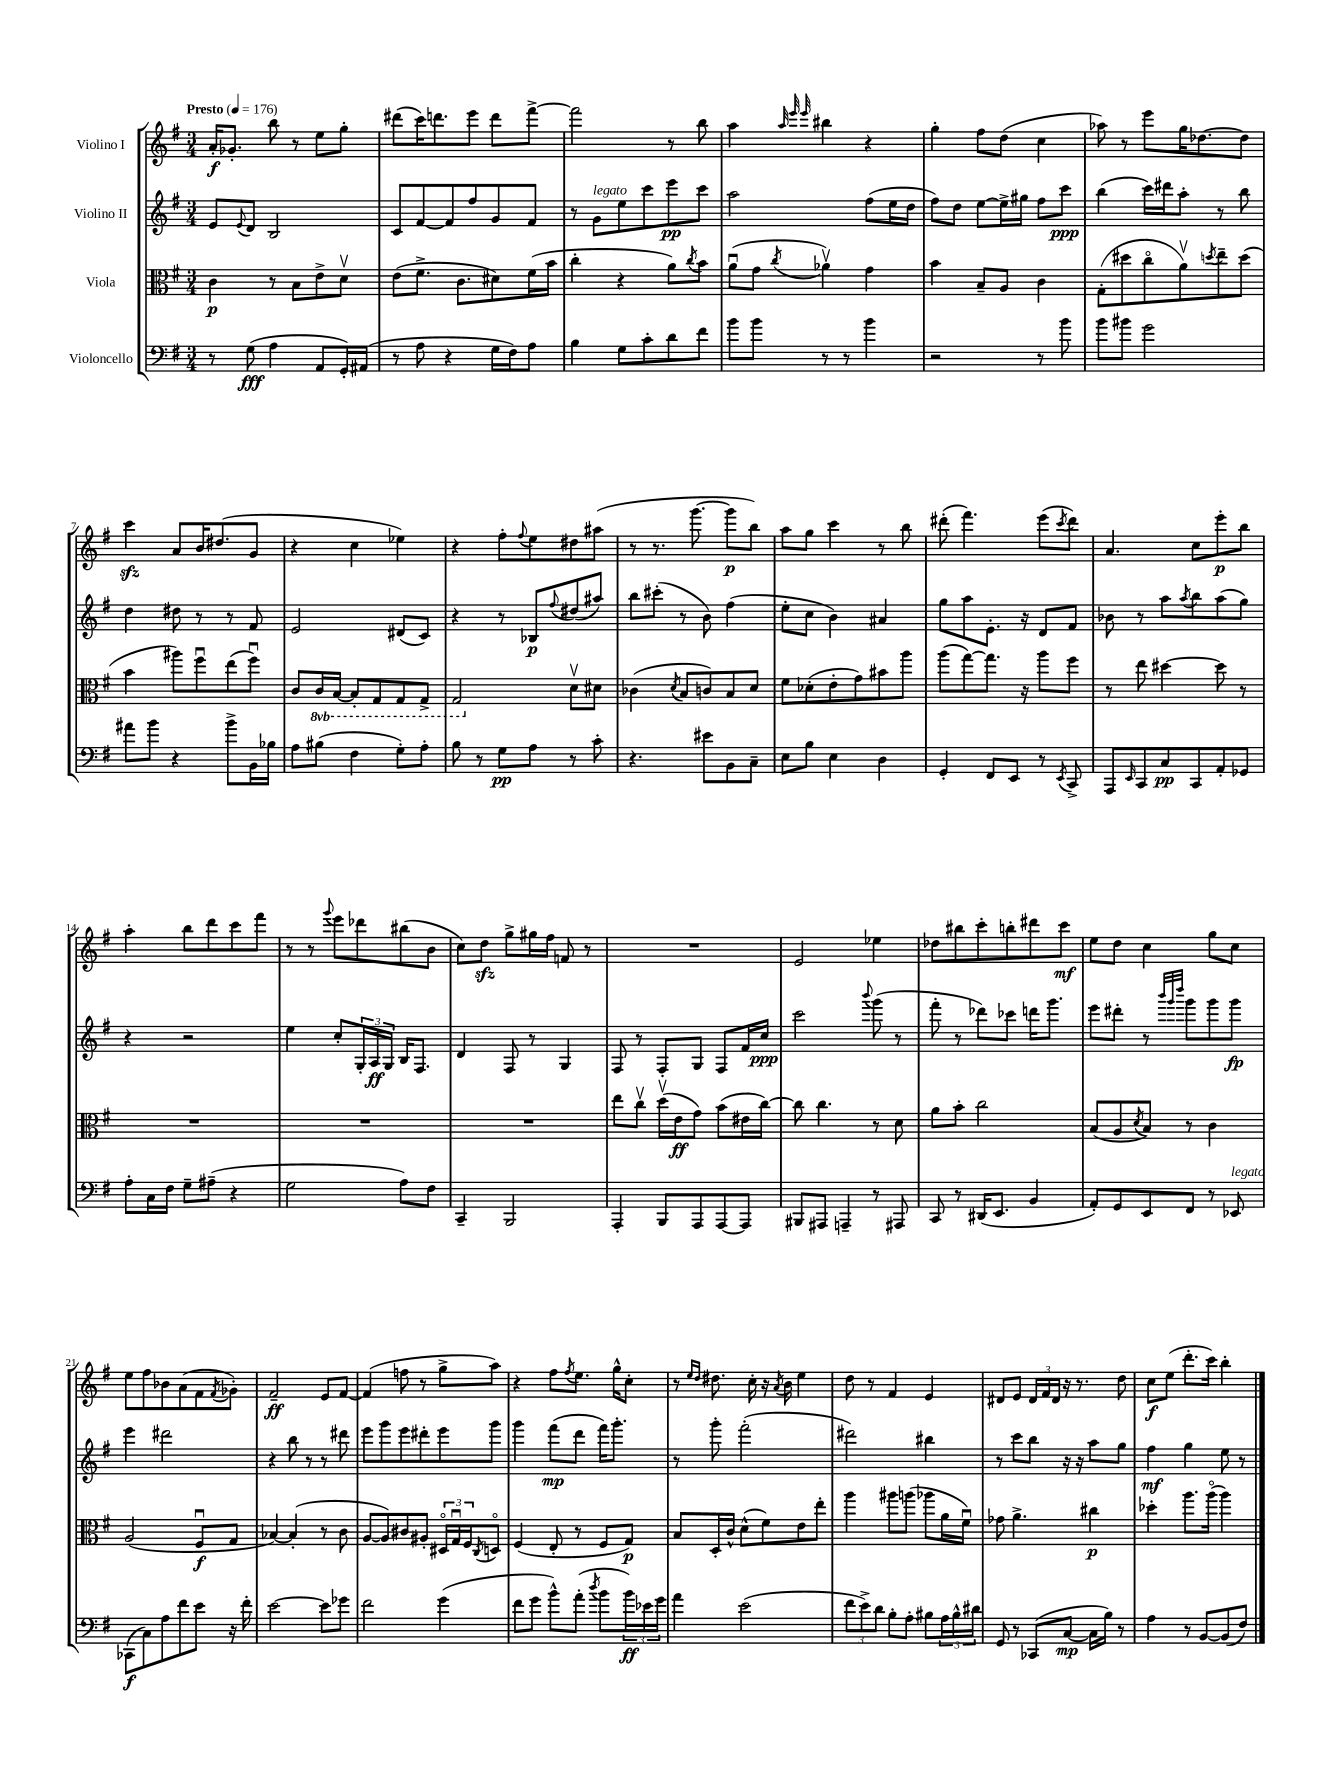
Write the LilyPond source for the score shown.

<<
\new StaffGroup <<
\new Staff = "s0" \with { instrumentName = "Violino I" } {
    \clef treble \key g \major \numericTimeSignature \time 3/4 \tempo "Presto" 4 = 176
    a'16-.\f ges'8.-. b''8 r8 e''8 g''8-. |
    dis'''8( c'''16) d'''8. e'''8 d'''8 fis'''8~-> |
    fis'''2 r8 b''8 |
    a''4 \grace { a''32 e'''32 e'''32 } bis''4 r4 |
    g''4-. fis''8 d''8( c''4 |
    aes''8) r8 e'''8 g''16 des''8.~ des''8 |
    c'''4\sfz a'8 b'16 dis''8.( g'8 |
    r4 c''4 ees''4) |
    r4 fis''8-. \appoggiatura { fis''8 } e''8 dis''8 ais''8( |
    r8 r8. g'''8.~ g'''8\p b''8) |
    a''8 g''8 c'''4 r8 b''8 |
    dis'''8-.( fis'''4.) e'''8( \acciaccatura { c'''8 } dis'''8) |
    a'4. c''8 e'''8-.\p b''8 |
    a''4-. b''8 d'''8 c'''8 fis'''8 |
    r8 r8 \appoggiatura { g'''8 } e'''8 des'''8 bis''8( b'8 |
    c''8) d''8\sfz g''8-> gis''16 fis''16 f'8 r8 |
    R2. |
    e'2 ees''4 |
    des''8 bis''8 c'''8-. b''8-. dis'''8 c'''8\mf |
    e''8 d''8 c''4 g''8 c''8 |
    e''8 fis''8 bes'8 a'8( fis'8 \acciaccatura { fis'8 } ges'8-.) |
    fis'2--\ff e'8 fis'8~ |
    fis'4( f''8 r8 g''8-> a''8) |
    r4 fis''8 \acciaccatura { fis''8 } e''8. g''16-^ c''8-. |
    r8 \grace { e''16 d''16 } dis''8. c''16-. r16 \acciaccatura { a'8 } b'16 e''4 |
    d''8 r8 fis'4 e'4 |
    dis'8 e'8 \tuplet 3/2 { dis'16 fis'16 dis'16 } r16 r8. d''8 |
    c''8\f e''8( d'''8.-. c'''16) b''4-. \bar "|." |
}
\new Staff = "s1" \with { instrumentName = "Violino II" } {
    \clef treble \key g \major \numericTimeSignature \time 3/4
    e'8 \appoggiatura { e'8 } d'8 b2 |
    c'8 fis'8~ fis'8 fis''8 g'8 fis'8 |
    r8 g'8^\markup { \italic "legato" } e''8 c'''8 e'''8\pp c'''8 |
    a''2 fis''8( e''16 d''16 |
    fis''8) d''8 e''8~ e''16-> gis''16 fis''8 c'''8\ppp |
    b''4( c'''16) dis'''16 a''8-. r8 b''8 |
    d''4 dis''8 r8 r8 fis'8 |
    e'2 dis'8( c'8) |
    r4 r8 bes8\p \appoggiatura { fis''8 } dis''8( ais''8) |
    b''8 cis'''8-.( r8 b'8) fis''4( |
    e''8-. c''8 b'4) ais'4 |
    g''8 a''8 e'8.-. r16 d'8 fis'8 |
    bes'8 r8 a''8 \acciaccatura { a''8 } b''8 a''8( g''8) |
    r4 r2 |
    e''4 c''8-. \tuplet 3/2 { g16-. a16\ff g16 } b16 fis8. |
    d'4 fis8 r8 g4 |
    fis8 r8 fis8-. g8 fis8 fis'16 c''16\ppp |
    c'''2 \appoggiatura { b'''8 } g'''8( r8 |
    fis'''8-. r8 des'''8) ces'''8 d'''16 g'''8. |
    e'''8 dis'''8-. r8 \grace { b'''32 g'''32 d''''32 } g'''8 g'''8 g'''8\fp |
    e'''4 dis'''2 |
    r4 b''8 r8 r8 dis'''8 |
    e'''8 g'''8 e'''8 dis'''8-. e'''8 g'''8 |
    g'''4 fis'''8\mp( d'''8 fis'''16) g'''8.-. |
    r8 g'''8-. fis'''2-.( |
    dis'''2) bis''4 |
    r8 c'''8 b''8 r16 r16 a''8 g''8 |
    fis''4\mf g''4 e''8 r8 \bar "|." |
}
\new Staff = "s2" \with { instrumentName = "Viola" } {
    \clef alto \key g \major \numericTimeSignature \time 3/4 \set Staff.ottavationMarkups = #ottavation-simple-ordinals
    c'4\p r8 b8 e'8-> d'8\upbow |
    e'8( fis'8.-> c'8. dis'8) fis'16( b'16 |
    c''4-. r4 a'8) \acciaccatura { c''8 } b'8 |
    a'8\downbow( g'8 \acciaccatura { c''8 } aes'4\upbow) g'4 |
    b'4 b8-- a8 c'4 |
    g8-.( dis''8 c''8\flageolet a'8\upbow) \acciaccatura { d''8 } e''8-- d''8( |
    b'4 ais''8) fis''8\downbow e''8( fis''8\downbow) |
    c'8 \ottava #-1 c16 b,16~ b,8-. g,8 g,8 g,8-> |
    g,2 \ottava #0 d'8\upbow dis'8 |
    ces'4( \acciaccatura { d'8 } b8 c'8) b8 d'8 |
    fis'8 des'8-.( e'8-. g'8) bis'8 a''8 |
    a''8( g''8~) g''8. r16 a''8 fis''8 |
    r8 e''8 dis''4~ dis''8 r8 |
    R2. |
    R2. |
    R2. |
    e''8 c''8\upbow d''16\upbow( e'16\ff g'8) b'8( eis'16 c''16~) |
    c''8 c''4. r8 d'8 |
    a'8 b'8-. c''2 |
    b8( a8 \acciaccatura { d'8 } b8) r8 c'4 |
    a2( fis8\downbow\f g8 |
    bes4~) bes4-.( r8 c'8 |
    a8~ a8) cis'8 ais8-. \tuplet 3/2 { dis16\flageolet g16\downbow fis16 } \acciaccatura { c8 } d8\flageolet |
    fis4( e8-. r8 fis8 g8\p) |
    b8 d16-. c'16-^ d'8-^( fis'8) e'8 e''8-. |
    a''4 ais''8 a''8( aes''8 a'16 fis'16\downbow) |
    ges'8 a'4.-> cis''4\p |
    des''4-. a''8. a''16\flageolet( a''4) \bar "|." |
}
\new Staff = "s3" \with { instrumentName = "Violoncello" } {
    \clef bass \key g \major \numericTimeSignature \time 3/4
    r8 g8\fff( a4 a,8 g,16-.) ais,16( |
    r8 a8 r4 g16 fis16) a8 |
    b4 g8 c'8-. d'8 fis'8 |
    b'8 b'8 r8 r8 b'4 |
    r2 r8 b'8 |
    b'8 bis'8 g'2 |
    ais'8 b'8 r4 b'8-> b,16 bes16 |
    a8 bis8( fis4 g8-.) a8-. |
    b8 r8 g8\pp a8 r8 c'8-. |
    r4. eis'8 b,8 c8-- |
    e8 b8 e4 d4 |
    g,4-. fis,8 e,8 r8 \acciaccatura { e,8 } c,8-> |
    a,,8 \grace { e,16 } c,8 c8\pp c,8 a,8-. ges,8 |
    a8-. c16 fis16 g8-- ais8--( r4 |
    g2 a8) fis8 |
    c,4-- b,,2 |
    a,,4-. b,,8 a,,8 a,,8~ a,,8 |
    bis,,8 ais,,8 a,,4-- r8 ais,,8 |
    c,8 r8 dis,16( e,8. b,4 |
    a,8-.) g,8 e,8 fis,8 r8 ees,8^\markup { \italic "legato" } |
    ces,8\f( c8) a8 fis'8 e'8 r16 fis'16-. |
    e'2~ e'8 ges'8 |
    fis'2 g'4( |
    fis'8 g'8 b'8-^) a'8-.( \acciaccatura { d''8 } b'8 \tuplet 3/2 { b'16\ff) ees'16 g'16 } |
    a'4 e'2( |
    \tuplet 3/2 { fis'8 e'8->) d'8 } b8-. a8-. bis8 \tuplet 3/2 { a16 bis16-^ dis'16 } |
    g,8 r8 ces,8( c8~\mp c16 b16) r8 |
    a4 r8 b,8~ b,8( fis8) \bar "|." |
}
>>
>>
